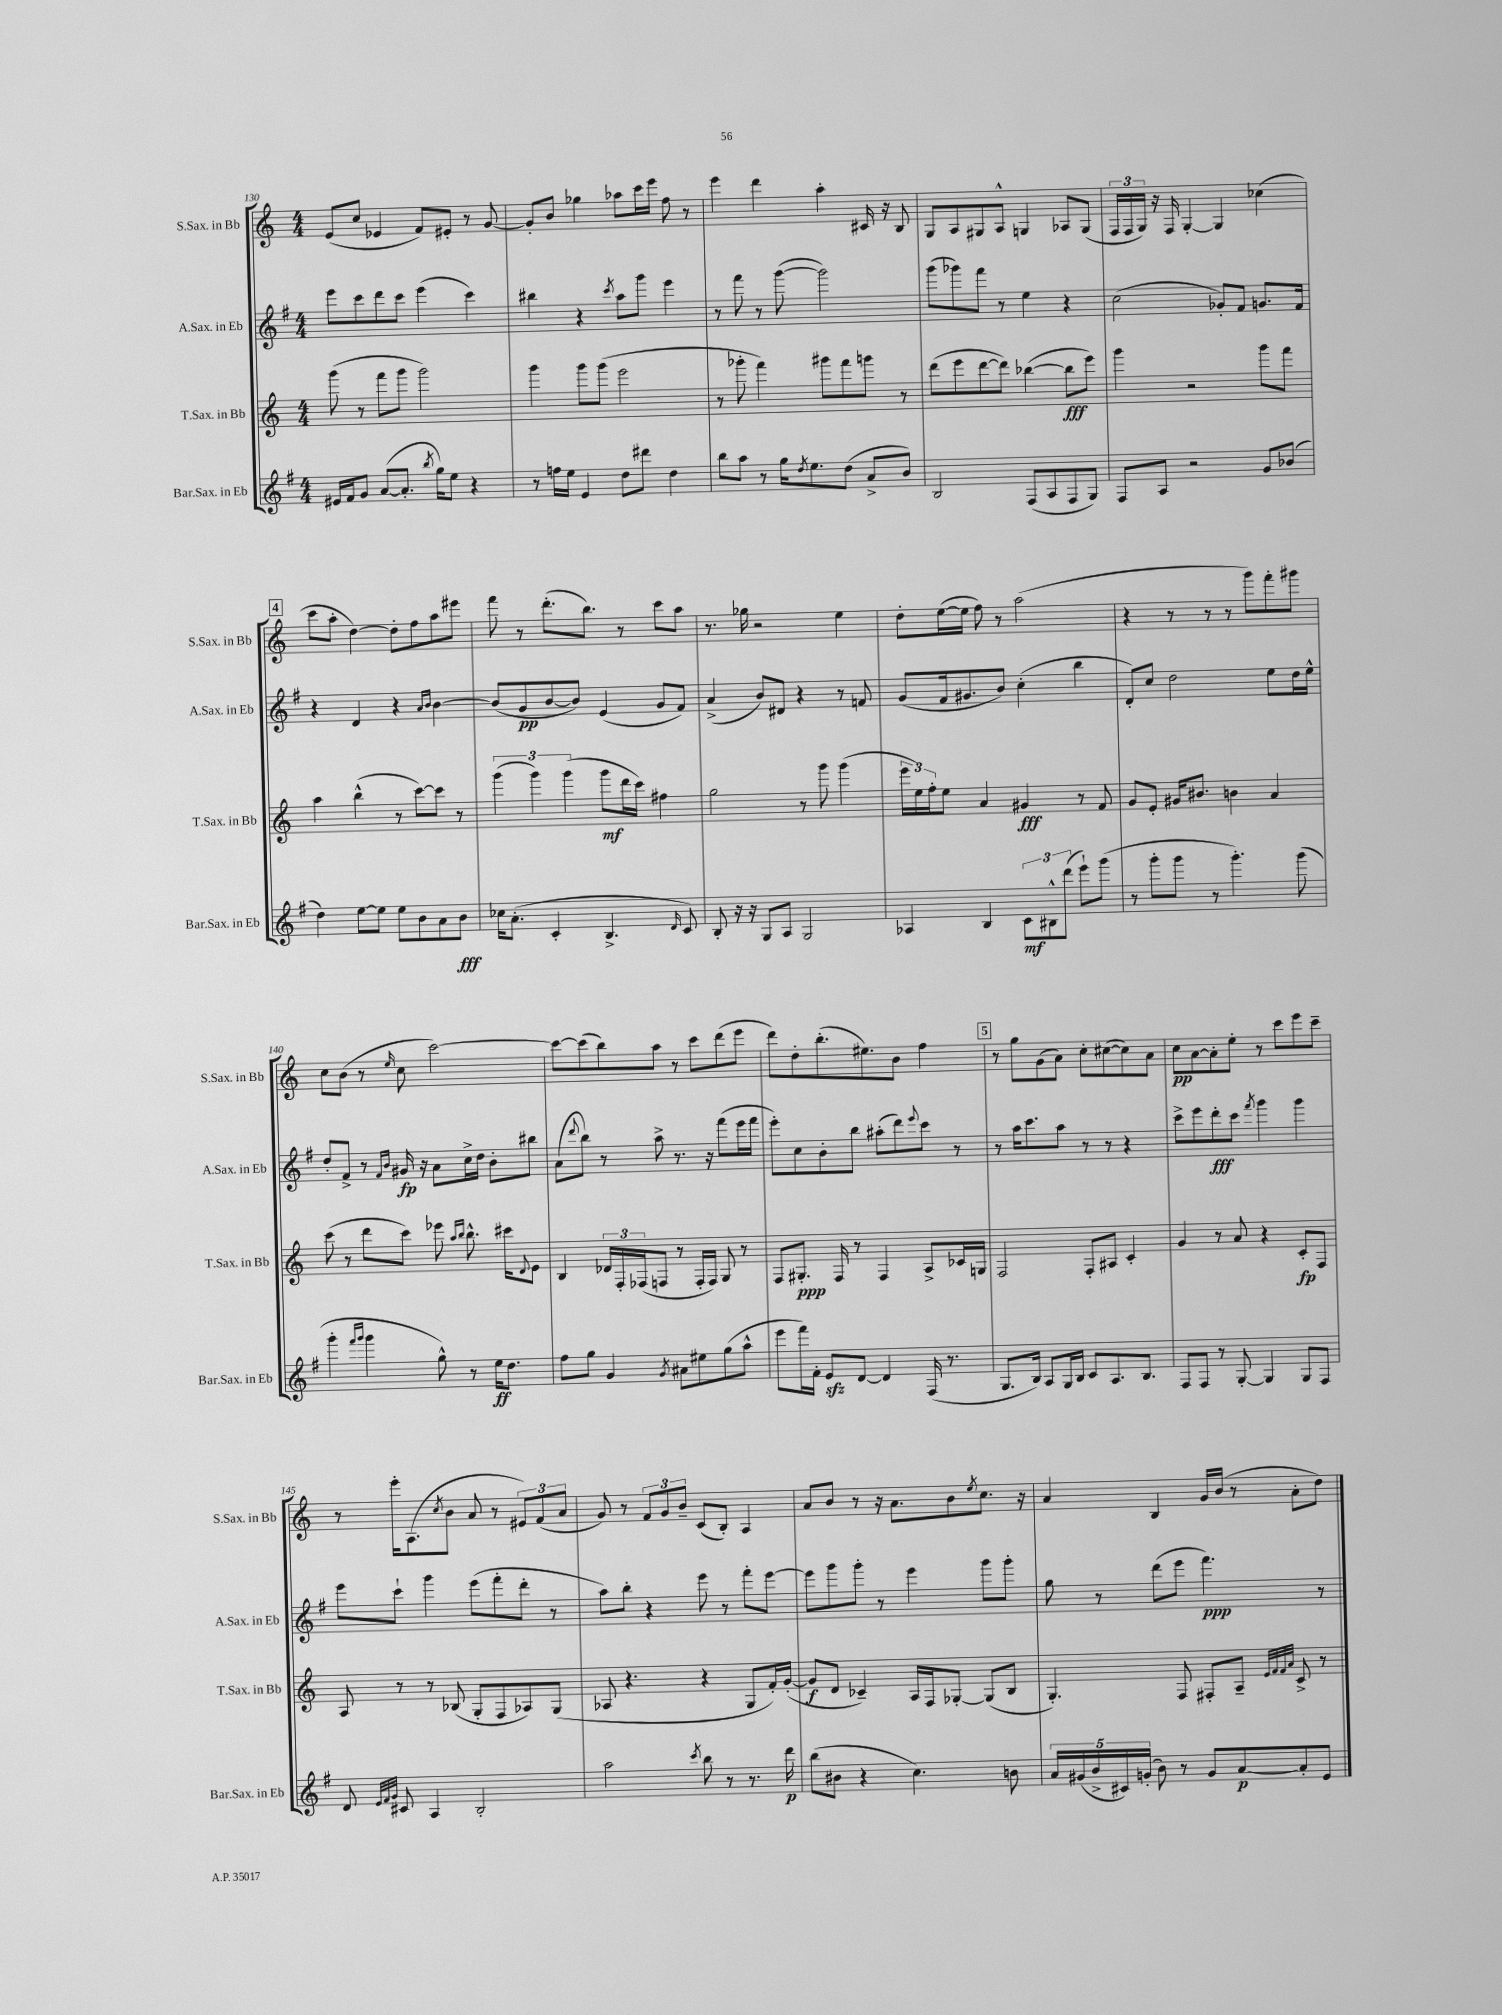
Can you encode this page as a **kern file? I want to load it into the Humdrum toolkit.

**kern	**kern	**kern	**kern
*staff4	*staff3	*staff2	*staff1
*clefG2	*clefG2	*clefG2	*clefG2
*k[f#]	*k[]	*k[f#]	*k[]
*M4/4	*M4/4	*M4/4	*M4/4
16e#	(8ggg	8eee	(8e
16f#	.	.	.
8g	8r	8ccc	8cc
([8a	8fff	8ddd	4e-
8.a']	8ggg	8ccc	.
.	2ggg)	(4eee	8f)
8qbb	.	.	.
16gg)	.	.	.
8ee	.	.	8e#'
4r	.	4ccc)	8r
.	.	.	[8g
=	=	=	=
8r	4ggg	4bb#	8g']
16ff	.	.	8b
16ee	.	.	.
4e	8ggg	4r	4gg-
.	(8ggg	.	.
.	.	8qccc	.
8dd	2eee	8aa	8aa-
8ddd#	.	8ggg	16ccc
.	.	.	16eee
4dd	.	4eee	8ff
.	.	.	8r
=	=	=	=
8bb	8r	8r	4eee
8aa	8ggg-'	8fff#	.
8r	4fff)	8r	4ddd
16gg	.	([8ggg	.
8qdd	.	.	.
8.ee	.	.	.
.	8ggg#	2ggg])	4aa'
(8dd	8fff	.	.
8a^	8ggg	.	16c#
.	.	.	16r
8b)	8r	.	8B
=	=	=	=
2B	(8ddd	(8ggg	8G
.	8eee	8ggg-)	8A
.	[8ddd	8fff#	8G#
.	8ddd])	8r	8A^^
(8F#	([4bb-	4ee	4G
8A	.	.	.
8F#	8bb-]	4r	8A-
8G)	8eee)	.	(8G
=	=	=	=
8F#	4ggg	(2cc	24F
.	.	.	24F
.	.	.	24G)
8A	.	.	16r
.	.	.	16F
2r	2r	.	[4G'
.	.	8g-')	4G]
.	.	8f#	.
8g	8ggg	8.g	(4cc-
(8b-	8fff	.	.
.	.	16f#	.
=	=	=	=
4dd)	4aa	4r	8ccc
.	.	.	8aa'
[8ee	(4bb^^	4d	[4dd)
8ee]	.	.	.
8ee	8r	4r	8dd']
8b	[8ccc)	.	8ff
.	.	16qqa	.
.	.	16qqb	.
8a	8ccc]	[4b	8aa
8b	8r	.	8eee#
=	=	=	=
16cc-	(6ggg	(8b]	8fff
(8.a'	.	.	.
.	.	8g	8r
.	6ggg)	.	.
4c'	.	[8b	(8.ddd'
.	(6ggg	.	.
.	.	8b])	.
.	.	.	8.bb)
4.B^	8ggg	(4e	.
.	16ddd	.	8r
.	16ccc)	.	.
.	4ff#	8g	8ccc
16qqd	.	.	.
8c)	.	8f#)	8aa
=	=	=	=
8B'	2gg	(4a^	8.r
16r	.	.	.
16r	.	.	16gg-
8G	.	8b)	2r
8A	.	8d#	.
2G	8r	4r	.
.	8ggg	.	.
.	(4ggg	8r	4ee
.	.	8f	.
=	=	=	=
4A-	24eee	(8g	8dd'
.	24ee)	.	.
.	24ff'	.	.
.	8ee	16f#	([16ee
.	.	8.g#	16ee]
4B	4a	.	8ff)
.	.	8b)	8r
12c	4g#	(4cc'	(2aa
12B#^^	.	.	.
(12ddd	.	.	.
8eee`)	8r	4bb	.
(8ggg	8f	.	.
=	=	=	=
8r	8g	8d')	4r
8ggg'	8e'	8cc	.
8ggg	16g#	2dd	8r
.	8.b#	.	.
8r	.	.	8r
4.ggg')	4b	.	8r
.	.	.	8ggg)
.	4a	8ee	8fff'
(8ggg	.	16dd	8ggg#
.	.	16ee^^	.
=	=	=	=
4ggg'	(8ccc	8dd'	8cc
.	8r	8f#^	(8b
16qqfff#	.	.	.
16qqggg	.	.	.
4ggg	8ddd	8r	8r
.	.	16qqf#	.
.	.	16qqb	16qqee
.	8ccc)	16g#	8cc
.	.	16r	.
8gg^^)	8eee-	8a	[2ccc)
.	16qqaa	.	.
.	16qqbb	.	.
8r	8.bb^^	16cc^	.
.	.	16dd	.
16ee	.	8b'	.
8.dd	16ccc#	.	.
.	8qqd	.	.
.	8e	8bb#	.
=	=	=	=
8ff#	4B	(8a	8ccc_
.	.	8qqddd	.
8gg	.	8bb)	(8ccc]
4g	24d-	8r	8bb)
.	24F'	.	.
.	(24F-	.	.
.	8F	8aa^	8aa
8qg	.	.	.
8a#	8r	8.r	8r
8ee#	16F'	.	8ccc
.	16F)	16r	.
(8gg	8G	(8fff#	(8ddd
8aa^^	8r	16eee	8eee
.	.	16fff#	.
=	=	=	=
8eee	8F	8eee')	8ddd)
16fff#)	8.G#'	8cc	8dd'
16f#'	.	.	.
8e	.	8b'	(8.bb'
.	16F	.	.
[8d	8r	8bb	.
.	.	.	8.ee#)
4d]	4F	(8aa#'	.
.	.	8ddd)	8b
.	.	8qqeee	.
(16F#	8A^	8ccc	4ff
8.r	.	.	.
.	16c-	8r	.
.	16G	.	.
=	=	=	=
8.G	2F	8r	8r
.	.	16aa	8gg
16B)	.	8.ccc	.
8A	.	.	(8g
16G	.	8aa	8a)
16B	.	.	.
8c	8F'	8r	8cc'
8.A	8A#	8r	([8cc#
.	4c'	4r	8cc#])
8.B	.	.	.
.	.	.	8a
=	=	=	=
8F#	4g	8ccc^	8cc
8F#	.	8eee	[8a
8r	8r	8ddd'	8a']
[8G'	8a	8ccc	8ee'
.	.	8qfff#	.
4G]	4r	4ggg	8r
.	.	.	8ccc
8G	8c'	4ggg	8eee
8F#	8F	.	8ccc~
=	=	=	=
8d	8A	8eee	8r
32qqe	.	.	.
32qqf#	.	.	.
32qqg	.	.	.
8c#	8r	8ccc`	16eee'
.	.	.	(8.A
4A	8r	4ggg	.
.	.	.	8qcc
.	(8B-	.	8b
2B'	8G'	(8eee	8a
.	8F	8fff#'	8r
.	8A-)	8ddd'	12e#)
.	.	.	(12f
.	(8G	8r	.
.	.	.	12a
=	=	=	=
2aa	8A-	8aa)	8g)
.	4.r	8bb'	8r
.	.	4r	12f
.	.	.	12g
.	.	.	12b~
8qccc	.	.	.
8bb	4r	8eee	(8c
8r	.	8r	8B')
8.r	8G	8fff#'	4A
.	16f')	[8eee	.
16ddd	([16g'	.	.
=	=	=	=
(8bb	8g]	8eee]	8a
8b#	8d	8ggg	8b
4r	4c-~)	8ggg'	8r
.	.	8r	16r
.	.	.	8.a
4.cc)	16A	4eee	.
.	16F	.	.
.	[8G-'	.	8b
.	.	.	8qee
.	(8G-]	8ggg	8.cc
8b	8B	8ggg'	.
.	.	.	16r
=	=	=	=
20a	4.G')	8gg	4a
(20g#	.	.	.
20b^	.	.	.
.	.	8r	.
20c#)	.	.	.
(20g'	.	.	.
8b)	.	(8ddd	4B
8r	8F	8eee	.
8g	8F#'	4.fff#)	16g
.	.	.	(16b
[8a	8A~	.	8r
.	32qqe	.	.
.	32qqf	.	.
.	32qqf	.	.
.	32qqa	.	.
8a']	8c^	.	8a'
8e	8r	8r	8dd)
==	==	==	==
*-	*-	*-	*-
